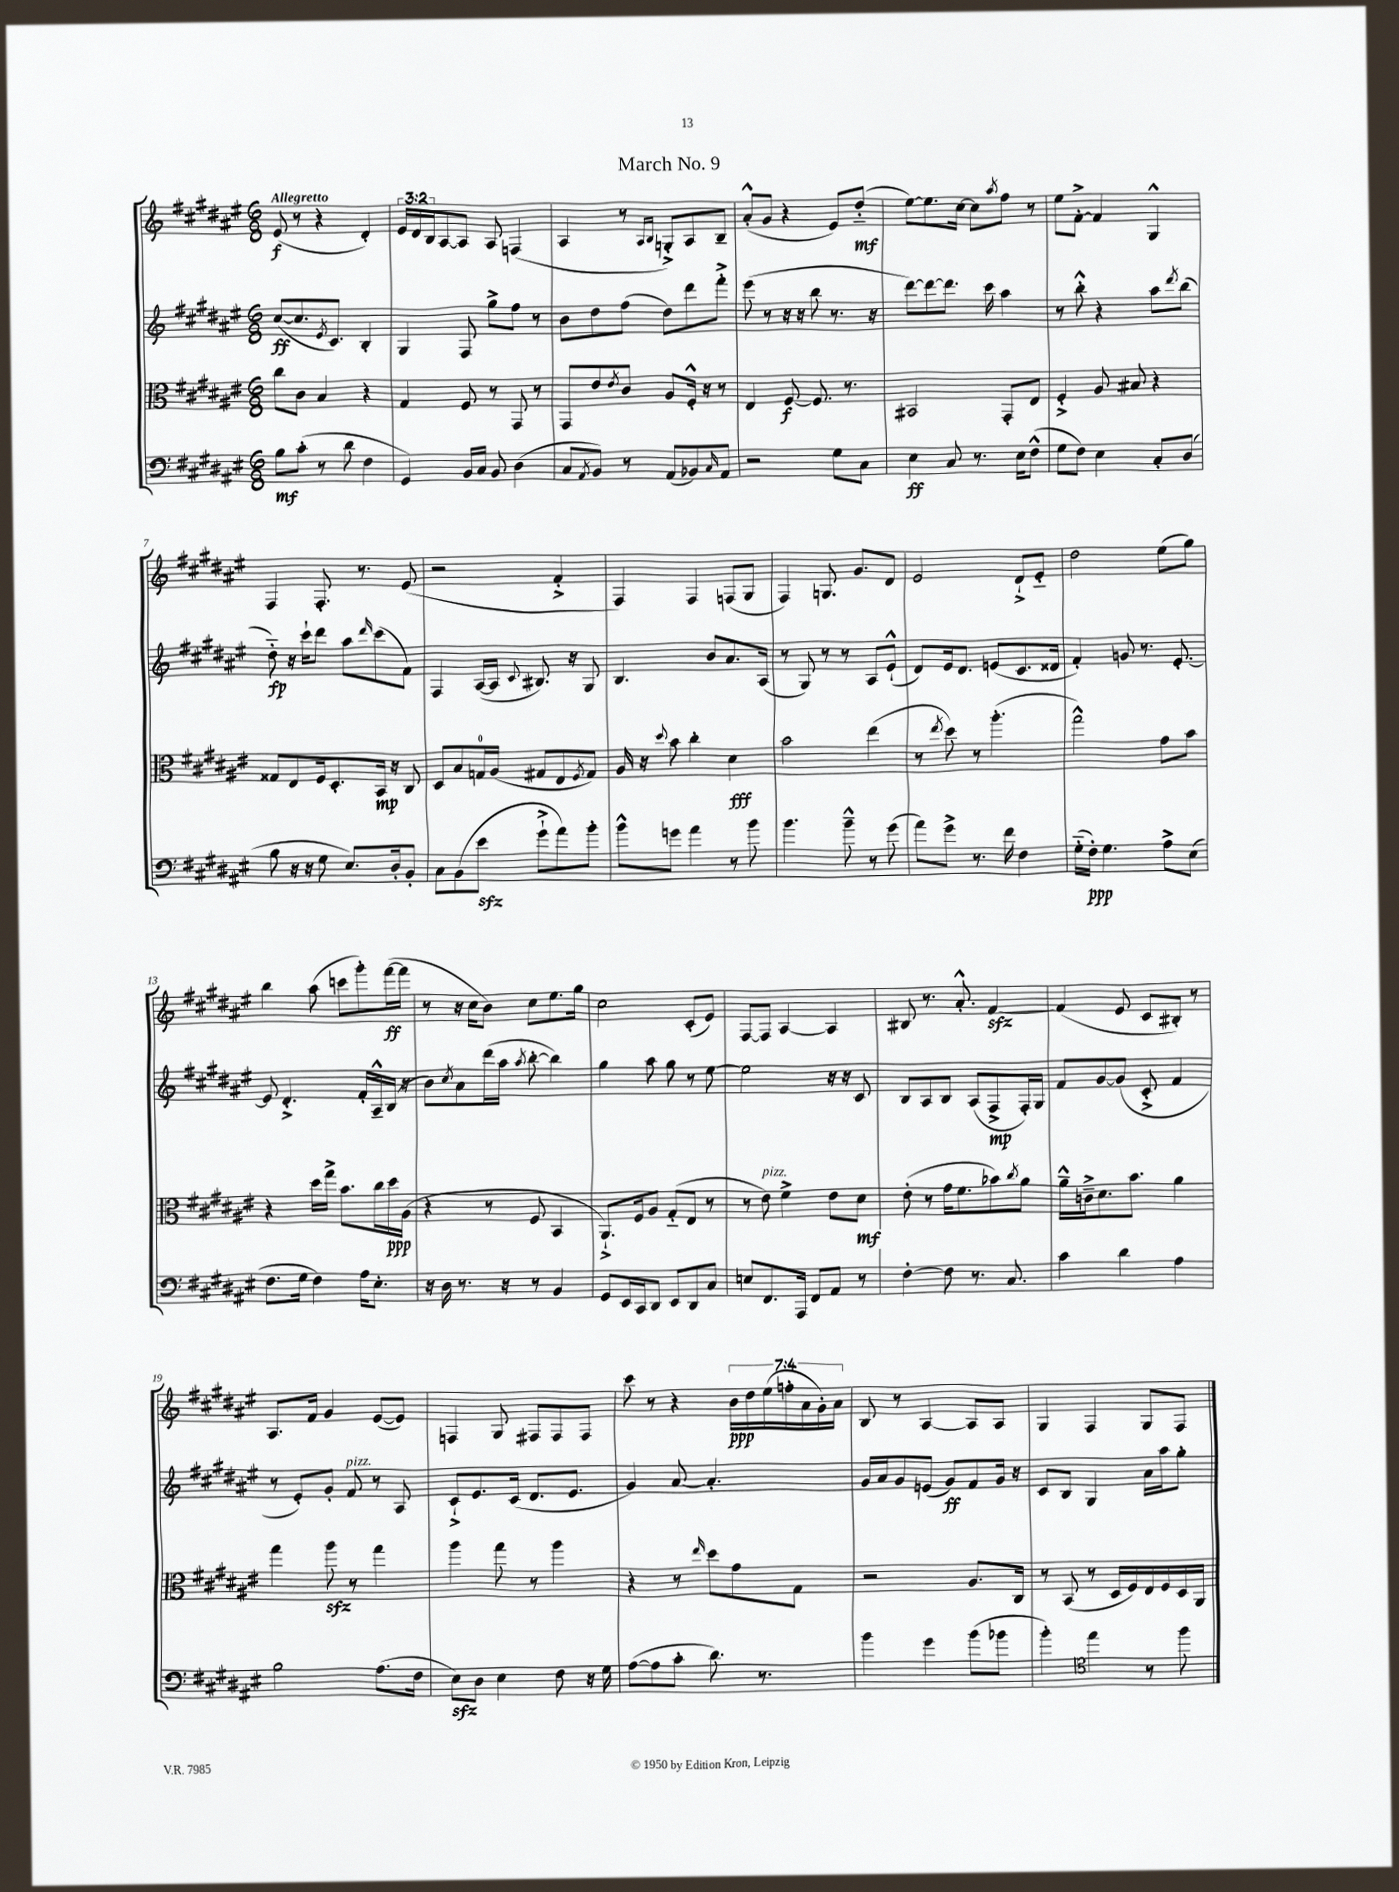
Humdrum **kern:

**kern	**kern	**kern	**kern
*staff4	*staff3	*staff2	*staff1
*clefF4	*clefC3	*clefG2	*clefG2
*k[f#c#g#d#a#e#]	*k[f#c#g#d#a#e#]	*k[f#c#g#d#a#e#]	*k[f#c#g#d#a#e#]
*M6/8	*M6/8	*M6/8	*M6/8
8B	8cc#	([8cc#	(8e#
(8c#'	8c#	8.cc#]	8r
8r	4B	.	4r
.	.	8qe#	.
.	.	8.c#)	.
8d#	.	.	.
4F#	4r	4B'	4d#')
=	=	=	=
4GG#)	4G#	4G#	24e#
.	.	.	24d#
.	.	.	24B
.	.	.	[8A#
16BB	8F#	8F#	8A#]
16C#	.	.	.
8BB	8r	8gg#^	8A#
(4D#	8GG#	8ff#	(4F
.	8r	8r	.
=	=	=	=
8C#	8GG#	8b	4A#
8qAA#	.	.	.
8BB)	8e#	8dd#	.
.	8qe#	.	.
8r	8c#	(8ff#	8r
.	.	.	16qqA#
.	.	.	16qqB
(8AA#	8A#	8dd#)	8G'^)
8BB-)	16F#'^^	8ddd#	8A#
.	16r	.	.
16qqC#	.	.	.
8AA#	8r	8fff#'^	8B~
=	=	=	=
2r	4E#	(8eee#	(8a#'^^
.	.	8r	8g#
.	[8F#	16r	4r
.	.	16r	.
.	8.F#]	8bb	.
8G#	.	8.r	8e#)
.	8.r	.	.
8C#	.	.	(8dd#'~
.	.	16r	.
=	=	=	=
4E#	2BB#	[8ddd#)	[8ee#)
.	.	8ddd#_	8.ee#]
8C#	.	8.ddd#]	.
.	.	.	[16cc#
8.r	.	.	8cc#]
.	.	16ccc#	.
.	.	.	8qaa#
.	8GG#'	4aa#	8ff#
16E#	.	.	.
(8F#^^	8E#	.	8r
=	=	=	=
8G#	4F#'^	8r	8ee#
8F#)	.	8bb'^^	[8f#'^
4E#	8A#	4r	4f#]
.	8B#	.	.
8C#'	4r	8aa#	4G#^^
.	.	8qddd#	.
(8D#	.	(8bb	.
=	=	=	=
8B	8G##	8dd#'~)	4F#
16r	8E#	16r	.
16r	.	16ccc#`	.
8G#	16F#	8ddd#	8.F#'
.	8.D#'	.	.
8.E#)	.	8aa#	.
.	.	.	8.r
.	.	16qqddd#	.
.	16BB	(8ccc#	.
16D#'	16r	.	.
8BB'	8C#	8f#)	(8e#
=	=	=	=
8C#	8D#	4F#	2r
(8BB	8B	.	.
8e#	16G	([16A#	.
.	(16A#	16A#]	.
.	.	8qqc#	.
8g#`^	8G#	8.B#)	.
8a#)	8E#	.	4f#'^
.	.	16r	.
.	8qF#	.	.
8b'	8G#)	8G#	.
=	=	=	=
8b^^	16A#	4.B	4F#)
.	16r	.	.
.	8qqdd#	.	.
8g	8b	.	.
4a#	4cc#'	.	4F#
.	.	8b	.
8r	4d#	8.a#	(8F
8b	.	.	8G#
.	.	(16A#	.
=	=	=	=
4.b	2b	8r	4F#)
.	.	8G#)	.
.	.	8r	8.G
8b~^^	.	8r	.
.	.	.	8.g#
8r	(4ee#	8A#	.
(8g#	.	(8e#`^^	8d#
=	=	=	=
8a#)	8r	8d#)	2e#
.	8qee#	.	.
8g#^	8dd#)	16e#	.
.	.	8.d#	.
8.r	8r	.	.
.	(4.aa#'	(8e	.
16f#	.	.	.
4F#	.	8.c#	8d#`^
.	.	.	8e#'~
.	.	16d##	.
=	=	=	=
(16G#'~	2gg#^^)	4f#')	2dd#
16F#')	.	.	.
4.G#	.	.	.
.	.	8g	.
.	.	8.r	.
8A#^	8g#	.	(8ee#
.	.	[8.e#'	.
(8E#	8b	.	8gg#)
=	=	=	=
8.F#	4r	8e#]	4bb
.	.	4.d#'^	.
16G#	.	.	.
4F#)	16dd#	.	(8aa#
.	16gg#^	.	.
.	8.b	.	8ccc
16A#	.	16f#'	8ggg#')
8.E#'	16cc#	16A#~^^	.
.	16dd#	(16B	([16fff#
.	(16A#	16r	16fff#]
=	=	=	=
16r	4r	8b)	8r
16D#	.	.	.
.	.	8qcc#	.
8.r	.	8a#	16r
.	.	.	16cc#
.	8r	(16ddd#	8b)
16r	.	16aa#	.
.	.	8qaa#	.
8r	8F#	[8bb'	8cc#
4BB	4BB	4bb])	8.ee#
.	.	.	16gg#
=	=	=	=
8GG#	8.AA#`^)	4gg#	2cc#
16EE#	.	.	.
16CC#	16F#	.	.
8DD#	8A#	8aa#	.
8EE#	(8G#'~	8gg#	.
8DD#	8E#	8r	(8c#'
8C#	8r	[8ee#	8e#)
=	=	=	=
8E	8r	2ee#]	[8F#
8.FF#	8e#)	.	8F#]
.	4f#^	.	[4A#
16AAA#	.	.	.
8FF#	.	.	.
8AA#	8e#	16r	4A#]
.	.	16r	.
8r	8d#	8c#	.
=	=	=	=
[4F#'	(8e#'	8B	8B#
.	8r	8A#	8.r
8F#]	16g#	8B	.
.	8.f#	.	8.a#'^^
8.r	.	(8A#	.
.	8b-)	8F#^	[4f#
8.C#	.	.	.
.	8qcc#	.	.
.	8a#	16F#')	.
.	.	16G#	.
=	=	=	=
4c#	16a#~^^	8f#	(4f#]
.	16c~^	.	.
.	8.d#	[8g#	.
4d#	.	(8g#]	8e#
.	8.b	.	.
.	.	8c#'^	8c#
4A#	4a#	4f#	8B#')
.	.	.	8r
=	=	=	=
2B	4gg#	8r	8.A#
.	.	8e#')	.
.	.	.	16f#
.	8aa#	8g#'	4g#
.	8r	8f#	.
(8.A#	4gg#	8r	([8e#
.	.	8A#	8e#])
16F#	.	.	.
=	=	=	=
8E#)	4aa#	8c#`^	4F
8D#	.	8.e#	.
4E#	8gg#	.	8G#
.	.	(16c#	.
.	8r	8.d#	8F#
8F#	4aa#	.	8F#
.	.	8.e#	.
16r	.	.	8F#
16G#	.	.	.
=	=	=	=
([8A#	4r	4g#)	8ccc#
8A#]	.	.	8r
8c#'	8r	[8a#	4r
.	16qqee#	.	.
8.d#)	8dd#	4.a#']	.
.	8g#	.	28b
.	.	.	28dd#
8.r	.	.	.
.	.	.	(28ee#
.	.	.	28ff'
.	8G#	.	.
.	.	.	28a#
.	.	.	28g#')
.	.	.	28a#
=	=	=	=
4b	2r	16g#	8B
.	.	16a#	.
.	.	8g#	8r
4g#	.	(8e	[4A#
.	.	8g#)	.
(8b	8.A#	8f#	8A#]
8b-	.	16g#	8A#
.	16C#	16r	.
=	=	=	=
4b')	8r	8c#	4G#
.	(8BB	8B	.
*clefC4	*	*	*
4ee#	8r	4G#	4F#
.	16D#	.	.
.	16F#)	.	.
8r	16E#	16a#	8G#
.	16F#	16aa#	.
8ff#	16D#	8gg#'	8F#
.	16AA#	.	.
==	==	==	==
*-	*-	*-	*-
